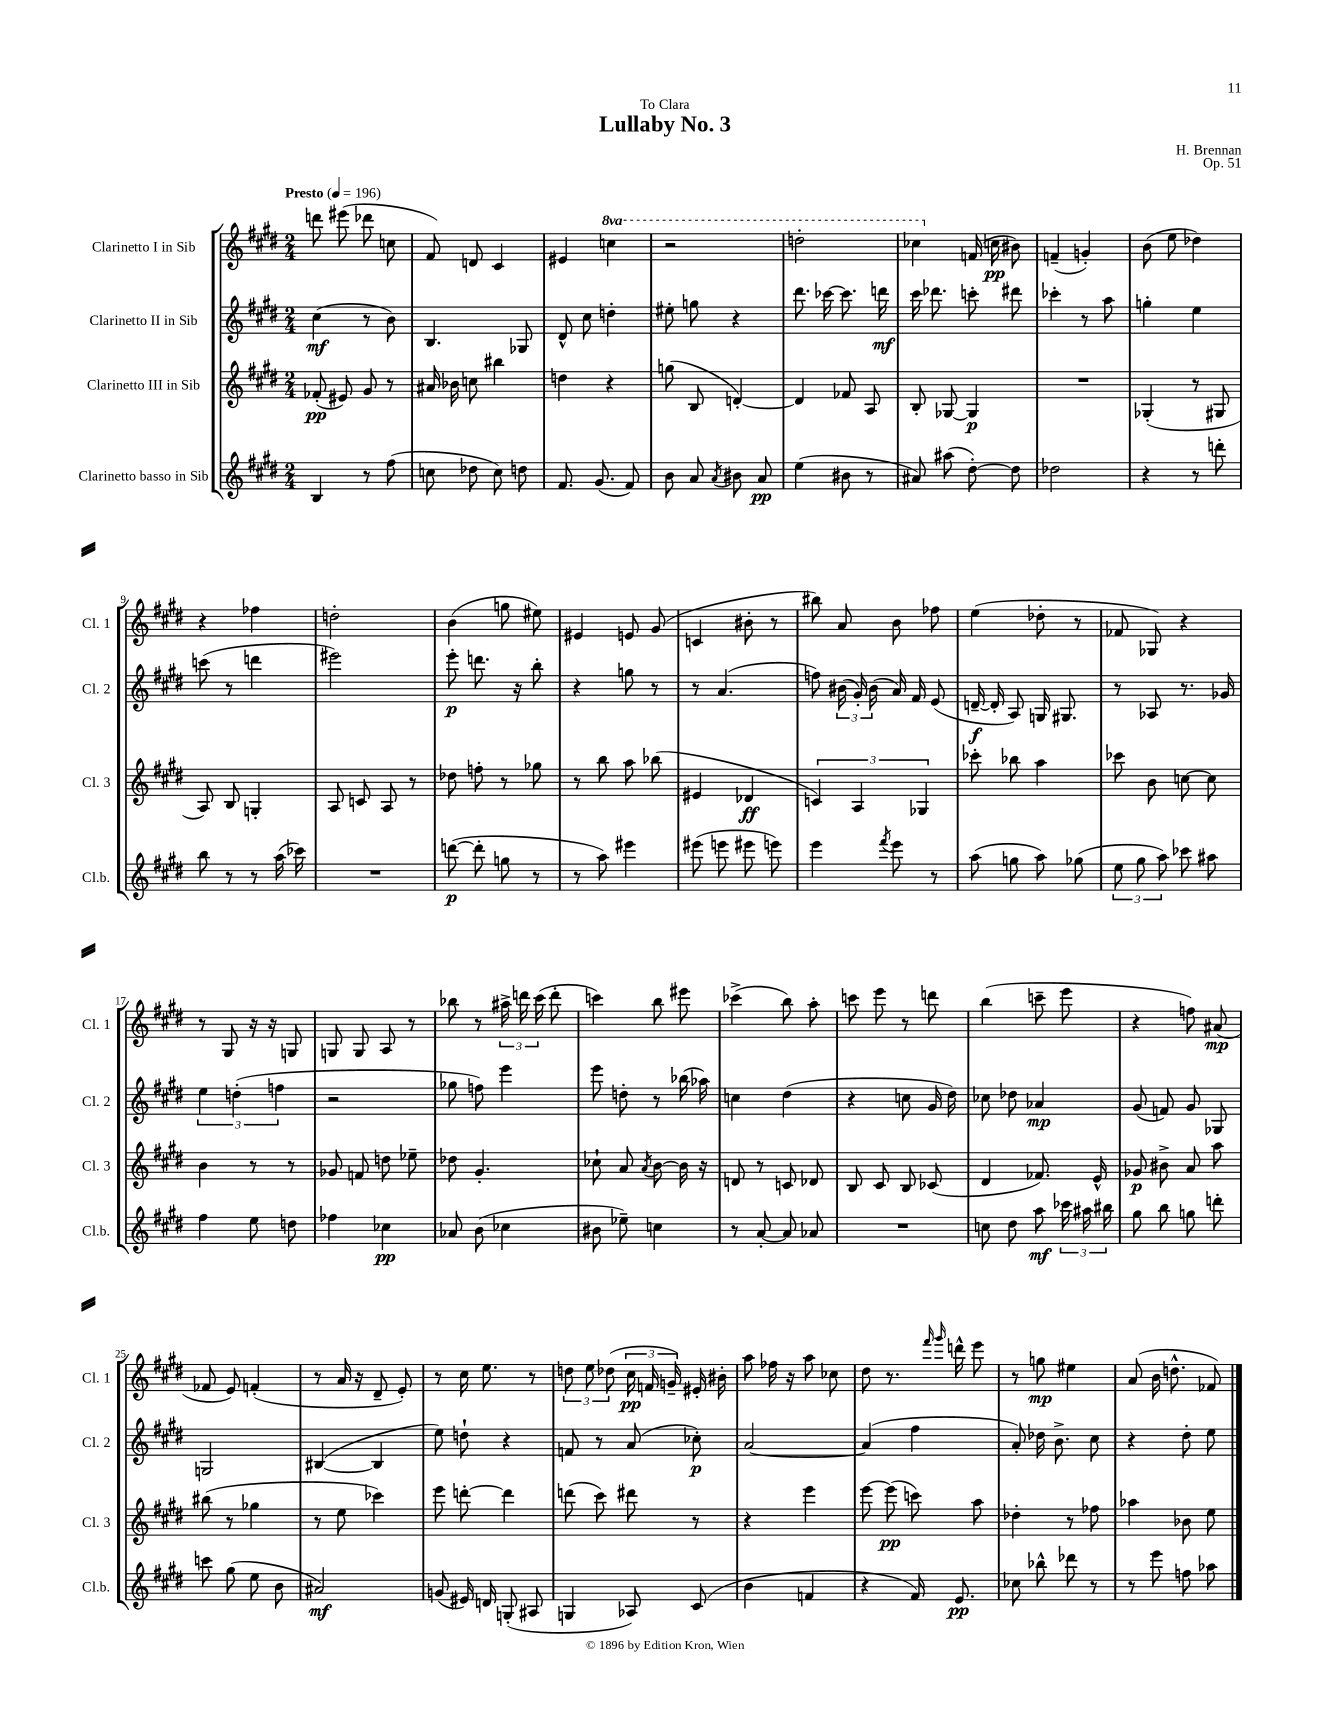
\header { title = "Lullaby No. 3" composer = "H. Brennan" dedication = "To Clara" opus = "Op. 51" }
<<
\new StaffGroup <<
\new Staff = "s0" \with { instrumentName = "Clarinetto I in Sib" shortInstrumentName = "Cl. 1" } {
    \clef treble \key e \major \numericTimeSignature \time 2/4 \set Staff.ottavationMarkups = #ottavation-simple-ordinals \tempo "Presto" 4 = 196
    \autoBeamOff d'''8 eis'''8( des'''8 c''8 |
    fis'8) d'8 cis'4 |
    eis'4 \ottava #1 c'''4 |
    r2 |
    d'''2-. |
    ces'''4 \ottava #0 f'16( c''16\pp bis'8) |
    f'4--( g'4-.) |
    b'8( e''8 des''4) |
    r4 fes''4 |
    d''2-. |
    b'4( g''8 eis''8) |
    eis'4 e'8 gis'8( |
    c'4 bis'8-. r8 |
    bis''8) a'8 b'8 fes''8 |
    e''4( des''8-. r8 |
    fes'8 ges8) r4 |
    r8 gis8 r16 r16 g8 |
    g8 g8 a8 r8 |
    bes''8 r8 \tuplet 3/2 { ais''16-> d'''16 cis'''16( } d'''8-. |
    c'''4) b''8 eis'''8 |
    ces'''4->( b''8) a''8-. |
    c'''8 e'''8 r8 d'''8 |
    b''4( c'''8-- e'''8 |
    r4 f''8) ais'8\mp( |
    fes'8 e'8) f'4-.( |
    r8 a'16 r16 dis'8-- e'8-.) |
    r8 cis''16 e''8. r8 |
    \tuplet 3/2 { d''8 e''8 des''8( } \tuplet 3/2 { cis''16\pp f'16 g'16--) } eis'16-. bis'16-. |
    a''8 fes''16 r16 a''8 ces''8 |
    dis''8 r8. \grace { fis'''16 gis'''16 } d'''16-^ e'''8 |
    r8 g''8\mp eis''4 |
    a'8( b'16 d''8.-^ fes'8) \bar "|." |
}
\new Staff = "s1" \with { instrumentName = "Clarinetto II in Sib" shortInstrumentName = "Cl. 2" } {
    \clef treble \key e \major \numericTimeSignature \time 2/4
    \autoBeamOff cis''4\mf( r8 b'8) |
    b4. ges8 |
    dis'8-^ cis''8 d''4-. |
    eis''8-. g''8 r4 |
    dis'''8. ces'''16~ ces'''8. d'''16\mf |
    cis'''16 des'''8. c'''8-. dis'''8 |
    ces'''4-. r8 a''8 |
    g''4-. e''4 |
    c'''8( r8 d'''4 |
    eis'''2) |
    e'''8-.\p d'''8. r16 b''8-. |
    r4 g''8 r8 |
    r8 a'4.( |
    f''8) \tuplet 3/2 { bis'16( gis'16-.) bis'16( } a'16) fis'16 e'8( |
    d'16~--\f d'16-. a8) g16 gis8. |
    r8 aes8 r8. ges'16 |
    \tuplet 3/2 { e''4 d''4-.( f''4 } |
    r2 |
    ges''8 f''8) e'''4 |
    e'''8 d''8-. r8 bes''16( aes''16) |
    c''4 dis''4( |
    r4 c''8 gis'16 dis''16) |
    ces''8 des''8 aes'4\mp |
    gis'8( f'8) gis'8 ges8 |
    g2 |
    bis4~( bis4 |
    e''8) d''8-! r4 |
    f'8 r8 a'8( ces''8-.\p) |
    a'2~ |
    a'4( fis''4 |
    a'8-.) des''16 b'8.-> cis''8 |
    r4 dis''8-. e''8 \bar "|." |
}
\new Staff = "s2" \with { instrumentName = "Clarinetto III in Sib" shortInstrumentName = "Cl. 3" } {
    \clef treble \key e \major \numericTimeSignature \time 2/4
    \autoBeamOff fes'8-.\pp( eis'8) gis'8 r8 |
    ais'16 bes'16 c''8 bis''4 |
    d''4 r4 |
    g''8( b8 d'4~-.) |
    d'4 fes'8 a8 |
    b8-. ges8~ ges4\p |
    R2 |
    ges4-.( r8 gis8 |
    a8) b8 g4-. |
    a8 c'8 a8 r8 |
    des''8 f''8-. r8 ges''8 |
    r8 b''8 a''8 bes''8( |
    eis'4 des'4\ff |
    \tuplet 3/2 { c'4) a4 ges4 } |
    ces'''8-. bes''8 a''4 |
    ces'''8 b'8 c''8~ c''8 |
    b'4 r8 r8 |
    ges'8 f'8 d''8 ees''8-- |
    des''8 gis'4.-. |
    ces''8-! a'8 \acciaccatura { a'8 } b'8~ b'16 r16 |
    d'8 r8 c'8 des'8 |
    b8 cis'8 b8 ces'8( |
    dis'4 fes'8.) e'16-^ |
    ges'8\p bis'8-> a'8 a''8 |
    bis''8( r8 ges''4 |
    r8 e''8 ces'''4) |
    e'''8 d'''8~-. d'''4 |
    d'''8( cis'''8) dis'''8 r8 |
    r4 e'''4 |
    e'''8~ e'''8\pp( c'''8) a''8 |
    des''4-. r8 fes''8 |
    aes''4 bes'8 e''8 \bar "|." |
}
\new Staff = "s3" \with { instrumentName = "Clarinetto basso in Sib" shortInstrumentName = "Cl.b." } {
    \clef treble \key e \major \numericTimeSignature \time 2/4
    \autoBeamOff b4 r8 fis''8( |
    c''8 des''8 c''8) d''8 |
    fis'8. gis'8.( fis'8) |
    b'8 a'8 \acciaccatura { a'8 } bis'8 a'8\pp |
    e''4( bis'8 r8 |
    ais'8) ais''8( dis''8~-.) dis''8 |
    des''2 |
    r4 r8 d'''8-. |
    b''8 r8 r8 a''16( ces'''16) |
    R2 |
    d'''8~\p( d'''8-. g''8 r8 |
    r8 a''8) eis'''4 |
    eis'''8( e'''8 eis'''8 e'''8) |
    e'''4 \acciaccatura { fis'''8 } e'''8 r8 |
    a''8( g''8 a''8) ges''8( |
    \tuplet 3/2 { e''8 gis''8 a''8) } ces'''8 ais''8 |
    fis''4 e''8 d''8 |
    fes''4 ces''4\pp |
    aes'8 b'8( ces''4 |
    bis'8 ees''8--) c''4 |
    r8 a'8~-. a'8 aes'8 |
    R2 |
    c''8 dis''8 a''8\mf \tuplet 3/2 { ces'''16 ais''16 bis''16 } |
    gis''8 b''8 g''8 d'''8-. |
    c'''8 gis''8( e''8 b'8 |
    ais'2\mf) |
    g'8( eis'16) d'16 g8-.( ais8 |
    g4 aes8) cis'8( |
    b'4 f'4 |
    r4 fis'16) e'8.\pp |
    ces''8 bes''8-^ des'''8 r8 |
    r8 e'''8 f''8 aes''8 \bar "|." |
}
>>
>>
